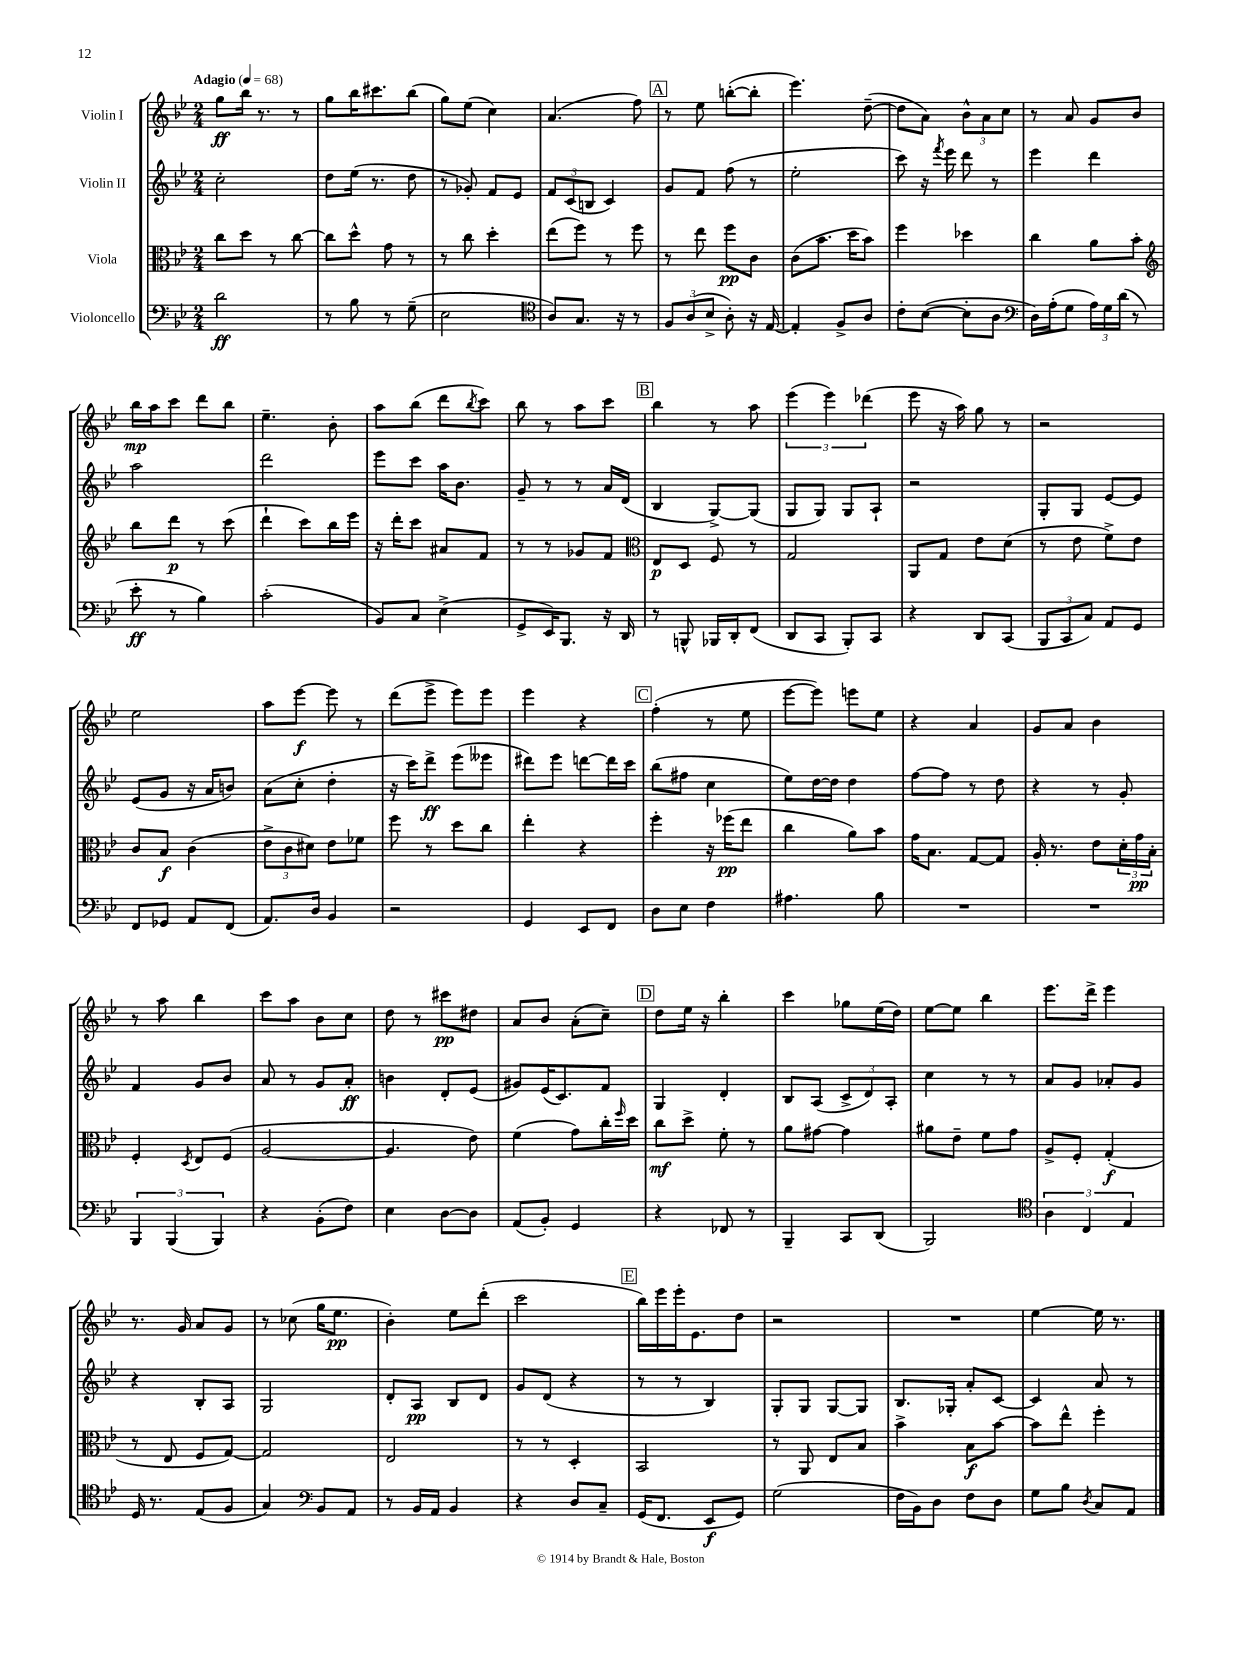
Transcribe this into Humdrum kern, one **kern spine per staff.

**kern	**kern	**kern	**kern
*staff4	*staff3	*staff2	*staff1
*clefF4	*clefC3	*clefG2	*clefG2
*k[b-e-]	*k[b-e-]	*k[b-e-]	*k[b-e-]
*M2/4	*M2/4	*M2/4	*M2/4
*MM68	*MM68	*MM68	*MM68
2d	8cc	2cc'	8gg
.	8dd	.	16bb-
.	.	.	8.r
.	8r	.	.
.	[8cc	.	8r
=	=	=	=
8r	8cc]	8dd	8gg
8B-	8dd^^	(16ee-	16bb-
.	.	8.r	8.ccc#
8r	8g	.	.
(8G~	8r	8dd	(8bb-
=	=	=	=
2E-	8r	8r	8gg)
.	8cc	8g-')	(8ee-
.	4dd'	8f	4cc)
.	.	8e-	.
=	=	=	=
*clefC4	*	*	*
8A)	(8ee-	12f	(4.a
.	.	(12c	.
8.G	8ff)	.	.
.	.	12B	.
.	8r	4c)	.
16r	.	.	.
8r	8ff	.	8ff)
=	=	=	=
12F	8r	8g	8r
(12A	.	.	.
.	8ee-	8f	8ee-
12B-^	.	.	.
8A')	8ff	(8ff	([8bb'
16r	8c	8r	8bb']
[16E-	.	.	.
=	=	=	=
4E-']	(8c	2ee-'	4.eee-)
.	8.b-	.	.
8F^	.	.	.
.	16dd	.	.
8A	8b-)	.	([8dd~
=	=	=	=
8c'	4ff	8ccc)	8dd]
([8B-	.	16r	8a)
.	.	8qfff	.
.	.	16eee-	.
8B-']	4dd-	8ddd	12b-^^
.	.	.	12a
8A	.	8r	.
.	.	.	12cc
=	=	=	=
*clefF4	*	*	*
16D)	4cc	4eee-	8r
(16A'	.	.	.
8G	.	.	8a
24A)	8a	4ddd	8g
24G	.	.	.
(24d	.	.	.
8r	8b-'	.	8b-
=	=	=	=
*	*clefG2	*	*
8e-'	8bb-	2aa	16bb-
.	.	.	16aa
8r	8ddd	.	8ccc
4B-)	8r	.	8ddd
.	(8ccc	.	8bb-
=	=	=	=
(2c'	4ddd`	2ddd	4.ee-~
.	8ccc)	.	.
.	16bb-	.	8b-'
.	16eee-	.	.
=	=	=	=
8BB-)	16r	8eee-	8aa
.	16ddd'	.	.
8C	8ccc	8ccc	(8bb-
(4E-^	8a#	16aa	8ddd
.	.	8.b-	.
.	.	.	8qbb-
.	8f	.	8ccc)
=	=	=	=
8GG^	8r	8g~	8bb-
16EE-)	8r	8r	8r
8.BBB-	.	.	.
.	8g-	8r	8aa
16r	8f	16a	8ccc
16DD	.	(16d	.
=	=	=	=
*	*clefC3	*	*
8r	8E-	4B-	4bb-
8BBB^^	8D	.	.
16BBB-	8F	[8G^)	8r
16DD'	.	.	.
(8FF	8r	(8G]	8aa
=	=	=	=
8DD	2G	8G	(6eee-
8CC	.	8G)	.
.	.	.	6eee-)
8BBB-')	.	8G	.
.	.	.	(6ddd-
8CC	.	8A`	.
=	=	=	=
4r	8AA	2r	8eee-
.	8G	.	16r
.	.	.	16aa)
8DD	8e-	.	8gg
(8CC	(8d	.	8r
=	=	=	=
12BBB-	8r	8G'	2r
12CC	.	.	.
.	8e-	8G	.
12C)	.	.	.
8AA	8f^)	[8e-	.
8GG	8e-	8e-]	.
=	=	=	=
8FF	8c	(8e-	2ee-
8GG-	8B-	8g	.
8AA	(4c	16r	.
.	.	16a	.
(8FF	.	8b)	.
=	=	=	=
8.AA)	12e-^	(8a	8aa
.	12c	.	.
.	.	8cc'	[8eee-
.	12d#)	.	.
16D	.	.	.
4BB-	8e-	4dd'	8eee-]
.	8f-	.	8r
=	=	=	=
2r	8ff	16r	(8ddd
.	.	16ccc)	.
.	8r	8ddd^	8eee-^
.	8dd	(8eee-	8eee-)
.	8cc	8eee--	8eee-
=	=	=	=
4GG	4ee-'	8ddd#)	4eee-
.	.	8eee-	.
8EE-	4r	[8ddd	4r
8FF	.	16ddd]	.
.	.	16ccc	.
=	=	=	=
8D	4ff'	(8bb-	(4ff'
8E-	.	8ff#	.
4F	16r	4cc	8r
.	(16ff-	.	.
.	8ee-	.	8ee-
=	=	=	=
4.A#	4cc	8ee-)	[8eee-
.	.	[16dd	8eee-])
.	.	16dd]	.
.	8a)	4dd	8eee
8B-	8b-	.	8ee-
=	=	=	=
2r	16g	[8ff	4r
.	8.B-	.	.
.	.	8ff]	.
.	[8G	8r	4a
.	8G]	8dd	.
=	=	=	=
2r	16A'	4r	8g
.	8.r	.	.
.	.	.	8a
.	8e-	8r	4b-
.	24d'	8g'	.
.	24g	.	.
.	24B-'	.	.
=	=	=	=
6BBB-	4F'	4f	8r
.	.	.	8aa
(6BBB-	.	.	.
.	8qD	.	.
.	8E-	8g	4bb-
6BBB-)	.	.	.
.	(8F	8b-	.
=	=	=	=
4r	[2A	8a	8ccc
.	.	8r	8aa
(8BB-'	.	8g	8b-
8F)	.	8a'	8cc
=	=	=	=
4E-	4.A]	4b	8dd
.	.	.	8r
[8D	.	8d'	8ccc#
8D]	8e-)	(8e-	8dd#
=	=	=	=
(8AA	(4f	8g#)	8a
8BB-')	.	(16e-	8b-
.	.	8.c)	.
4GG	8g)	.	(8a'
.	16cc'	8f	8cc~)
.	16qqff	.	.
.	16dd	.	.
=	=	=	=
4r	8cc	4G	8dd
.	8dd^	.	16ee-
.	.	.	16r
8FF-	8f'	4d'	4bb-'
8r	8r	.	.
=	=	=	=
4BBB-~	8a	8B-	4ccc
.	[8g#	(8A	.
8CC	4g#]	12c^	8gg-
.	.	12d)	.
(8DD	.	.	(16ee-
.	.	12A'	.
.	.	.	16dd)
=	=	=	=
2BBB-)	8a#	4cc	[8ee-
.	8e-~	.	8ee-]
.	8f	8r	4bb-
.	8g	8r	.
=	=	=	=
*clefC4	*	*	*
6A	8A^	8a	8.eee-
.	8F'	8g	.
6C	.	.	.
.	.	.	16ddd^
.	(4G'	8a-'	4eee-
6E-	.	.	.
.	.	8g	.
=	=	=	=
16D	8r	4r	8.r
8.r	.	.	.
.	8E-	.	.
.	.	.	16g
(8E-	8F	8B-'	8a
8F	[8G)	8A	8g
=	=	=	=
4G)	2G]	2G	8r
.	.	.	(8cc-
*clefF4	*	*	*
8BB-	.	.	16gg
.	.	.	8.ee-
8AA	.	.	.
=	=	=	=
8r	2E-	8d'	4b-')
16BB-	.	8A	.
16AA	.	.	.
4BB-	.	8B-	8ee-
.	.	8d	(8ddd'
=	=	=	=
4r	8r	8g	2ccc
.	8r	(8d	.
8D	4D'	4r	.
8C~	.	.	.
=	=	=	=
(16GG	2BB-	8r	16bb-)
8.FF	.	.	16eee-
.	.	8r	16eee-'
.	.	.	8.e-
8EE-	.	4B-)	.
8GG)	.	.	8dd
=	=	=	=
(2G	8r	8G'	2r
.	8AA	8G	.
.	8E-	[8G	.
.	8B-	8G]	.
=	=	=	=
16F	4b-^	8.B-	2r
16BB-)	.	.	.
8D	.	.	.
.	.	16G-'	.
8F	8B-	8a'	.
8D	[8b-	[8c	.
=	=	=	=
8G	8b-]	4c]	[4ee-
8B-	8ee-^^	.	.
8qD	.	.	.
8C	4ff'	8a	16ee-]
.	.	.	8.r
8AA	.	8r	.
==	==	==	==
*-	*-	*-	*-
